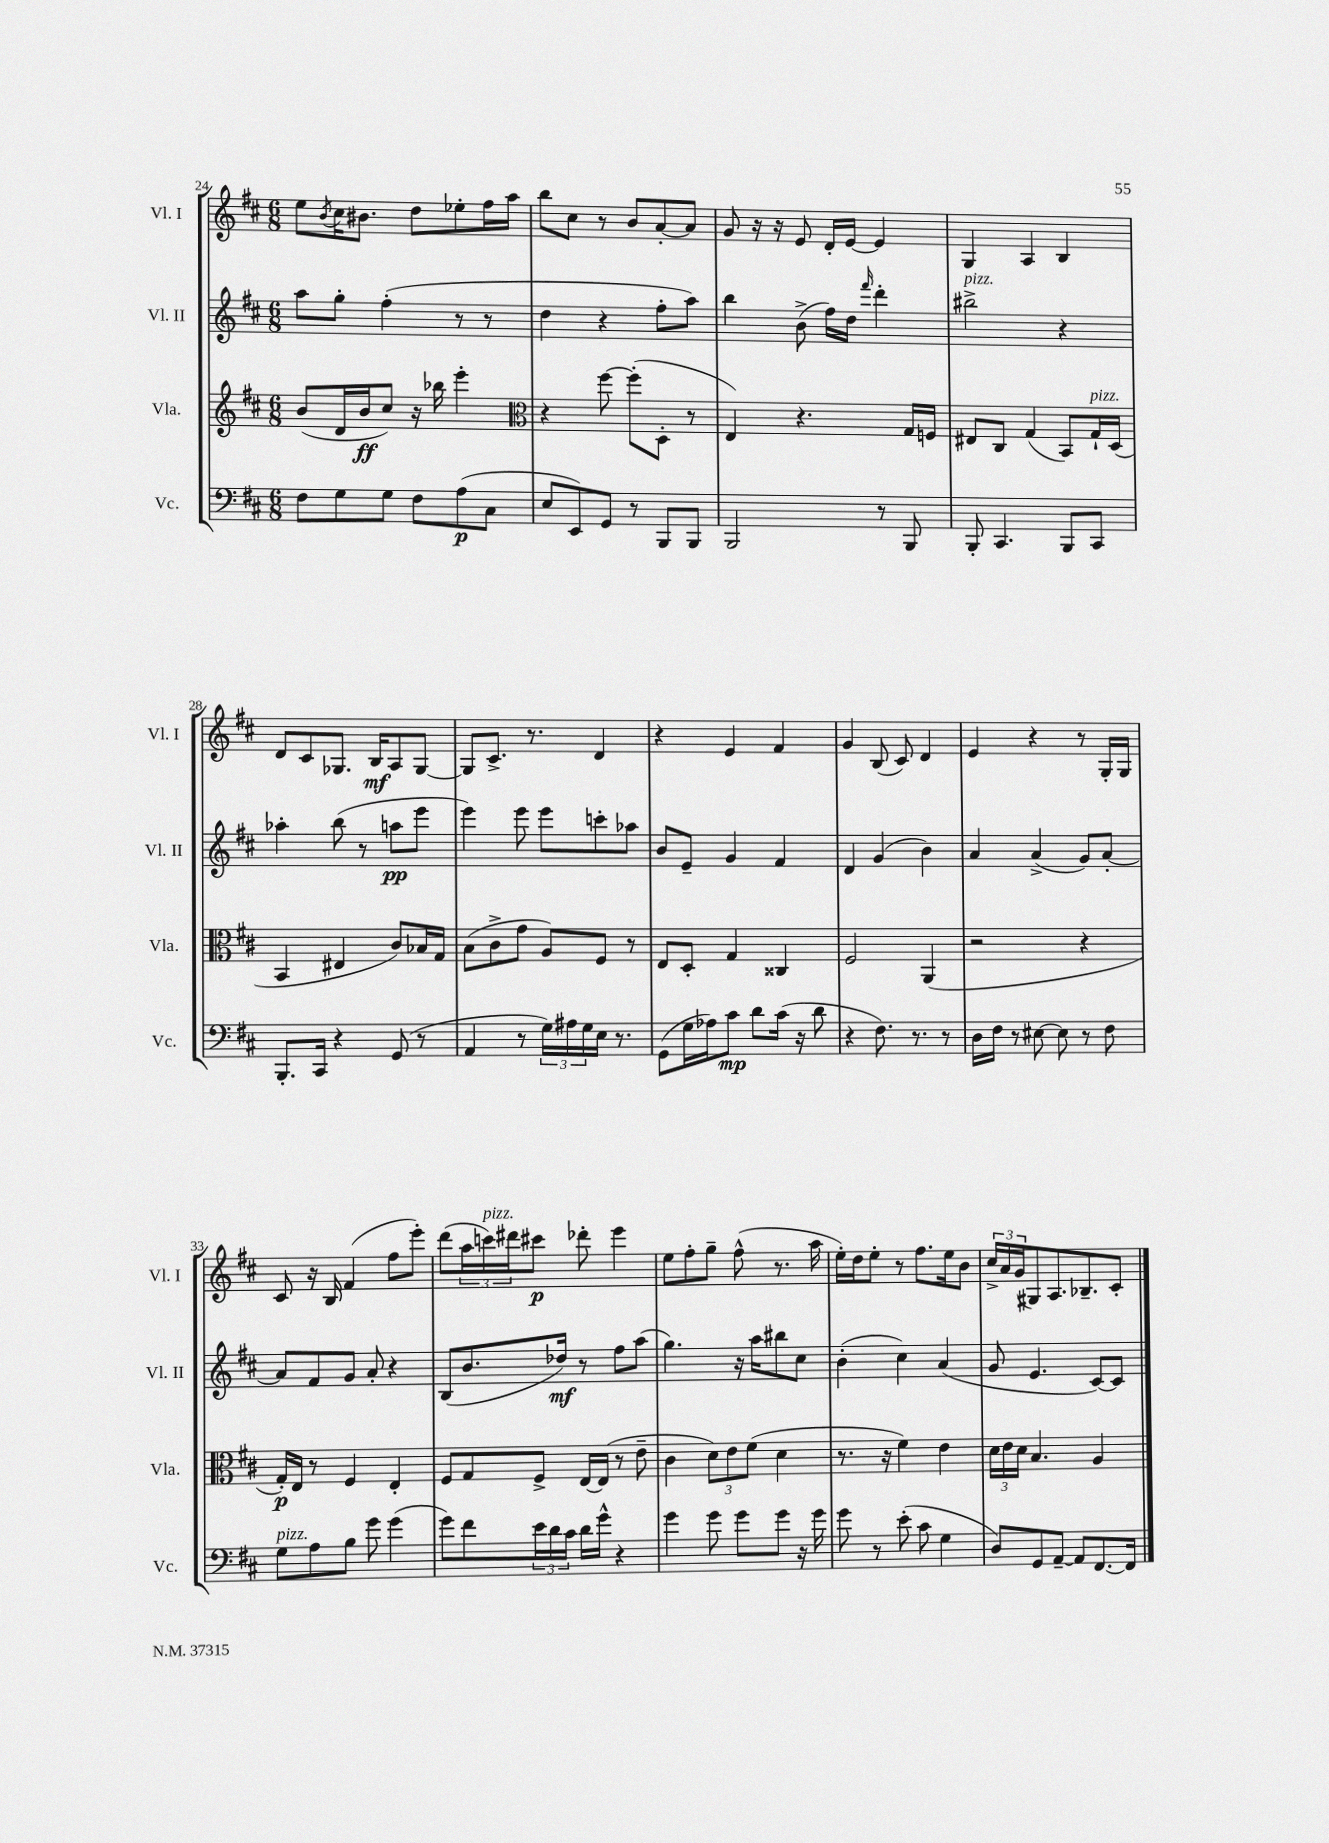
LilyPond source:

<<
\new StaffGroup <<
\new Staff = "s0" \with { instrumentName = "Vl. I" shortInstrumentName = "Vl. I" } {
    \clef treble \key d \major \numericTimeSignature \time 6/8
    e''8 \acciaccatura { b'8 } cis''16 bis'8. d''8 ees''8-. fis''16 a''16 |
    b''8 cis''8 r8 b'8 a'8~-. a'8 |
    g'8 r16 r16 e'8 d'16-. e'16~ e'4 |
    g4 a4 b4 |
    d'8 cis'8 ges8. b16\mf a8 ges8~ |
    ges8 cis'8.-> r8. d'4 |
    r4 e'4 fis'4 |
    g'4 b8( cis'8) d'4 |
    e'4 r4 r8 g16-. g16 |
    cis'8 r16 b16 fis'4( fis''8 e'''8-.) |
    d'''8( \tuplet 3/2 { a''16 c'''16^\markup { \italic "pizz." }) dis'''16 } cis'''8\p des'''8-. e'''4 |
    e''8 fis''8-. g''8-- fis''8-^( r8. a''16 |
    e''16-.) d''16 e''8-. r8 fis''8. e''16 b'8 |
    \tuplet 3/2 { cis''16-> a'16 g'16( } gis8) a8. bes8.-- cis'8-. \bar "|." |
}
\new Staff = "s1" \with { instrumentName = "Vl. II" shortInstrumentName = "Vl. II" } {
    \clef treble \key d \major \numericTimeSignature \time 6/8
    a''8 g''8-. fis''4-.( r8 r8 |
    d''4 r4 fis''8-. a''8) |
    b''4 b'8->( fis''16) d''16 \grace { fis'''16 } d'''4-. |
    bis''2->^\markup { \italic "pizz." } r4 |
    aes''4-. b''8( r8 a''8\pp e'''8 |
    e'''4) e'''8 e'''8 c'''8-. aes''8 |
    b'8 e'8-- g'4 fis'4 |
    d'4 g'4( b'4) |
    a'4 a'4->( g'8) a'8~-. |
    a'8 fis'8 g'8 a'8-. r4 |
    b8( b'8. des''16\mf) r8 fis''8 a''8( |
    g''4.) r16 a''16 bis''8 cis''8 |
    b'4-.( cis''4) a'4( |
    g'8 e'4. cis'8~) cis'8 \bar "|." |
}
\new Staff = "s2" \with { instrumentName = "Vla." shortInstrumentName = "Vla." } {
    \clef treble \key d \major \numericTimeSignature \time 6/8
    b'8( d'16 b'16\ff cis''8) r16 bes''16 e'''4-. |
    \clef alto r4 fis''8~ fis''8-.( d8-. r8 |
    e4) r4. g16 f16 |
    eis8 cis8 g4( b,8) g16-!^\markup { \italic "pizz." } d16( |
    b,4 eis4 cis'8) bes16 g16 |
    b8( cis'8-> g'8 a8) fis8 r8 |
    e8 d8-. g4 cisis4 |
    fis2 a,4( |
    r2 r4 |
    g16-.\p) e16 r8 fis4 e4-. |
    fis8 g8 fis8-> e16~ e16( r8 e'8-- |
    cis'4 \tuplet 3/2 { d'8) e'8 fis'8( } d'4 |
    r8. r16 fis'4) e'4 |
    \tuplet 3/2 { d'16 e'16 d'16 } b4. a4 \bar "|." |
}
\new Staff = "s3" \with { instrumentName = "Vc." shortInstrumentName = "Vc." } {
    \clef bass \key d \major \numericTimeSignature \time 6/8
    fis8 g8 g8 fis8 a8\p( cis8 |
    e8 e,8) g,8 r8 b,,8 b,,8 |
    b,,2 r8 b,,8 |
    b,,8-. cis,4. b,,8 cis,8 |
    b,,8.-. cis,16 r4 g,8( r8 |
    a,4 r8 \tuplet 3/2 { g16) ais16 g16 } e16 r8. |
    g,8( g16 aes16) cis'8\mp d'8 cis'16( r16 d'8 |
    r4 fis8.) r8. r8 |
    d16 fis16 r8 eis8~ eis8 r8 fis8 |
    g8^\markup { \italic "pizz." } a8 b8 g'8 g'4( |
    g'8) fis'8 \tuplet 3/2 { e'16 d'16 cis'16 } d'16 g'16-^ r4 |
    g'4 g'8 g'8 g'8 r16 g'16 |
    g'8 r8 e'8-.( cis'8 g4 |
    d8) g,8 a,8~-- a,8 fis,8.~ fis,16 \bar "|." |
}
>>
>>
\layout { \context { \Score currentBarNumber = #24 } }
